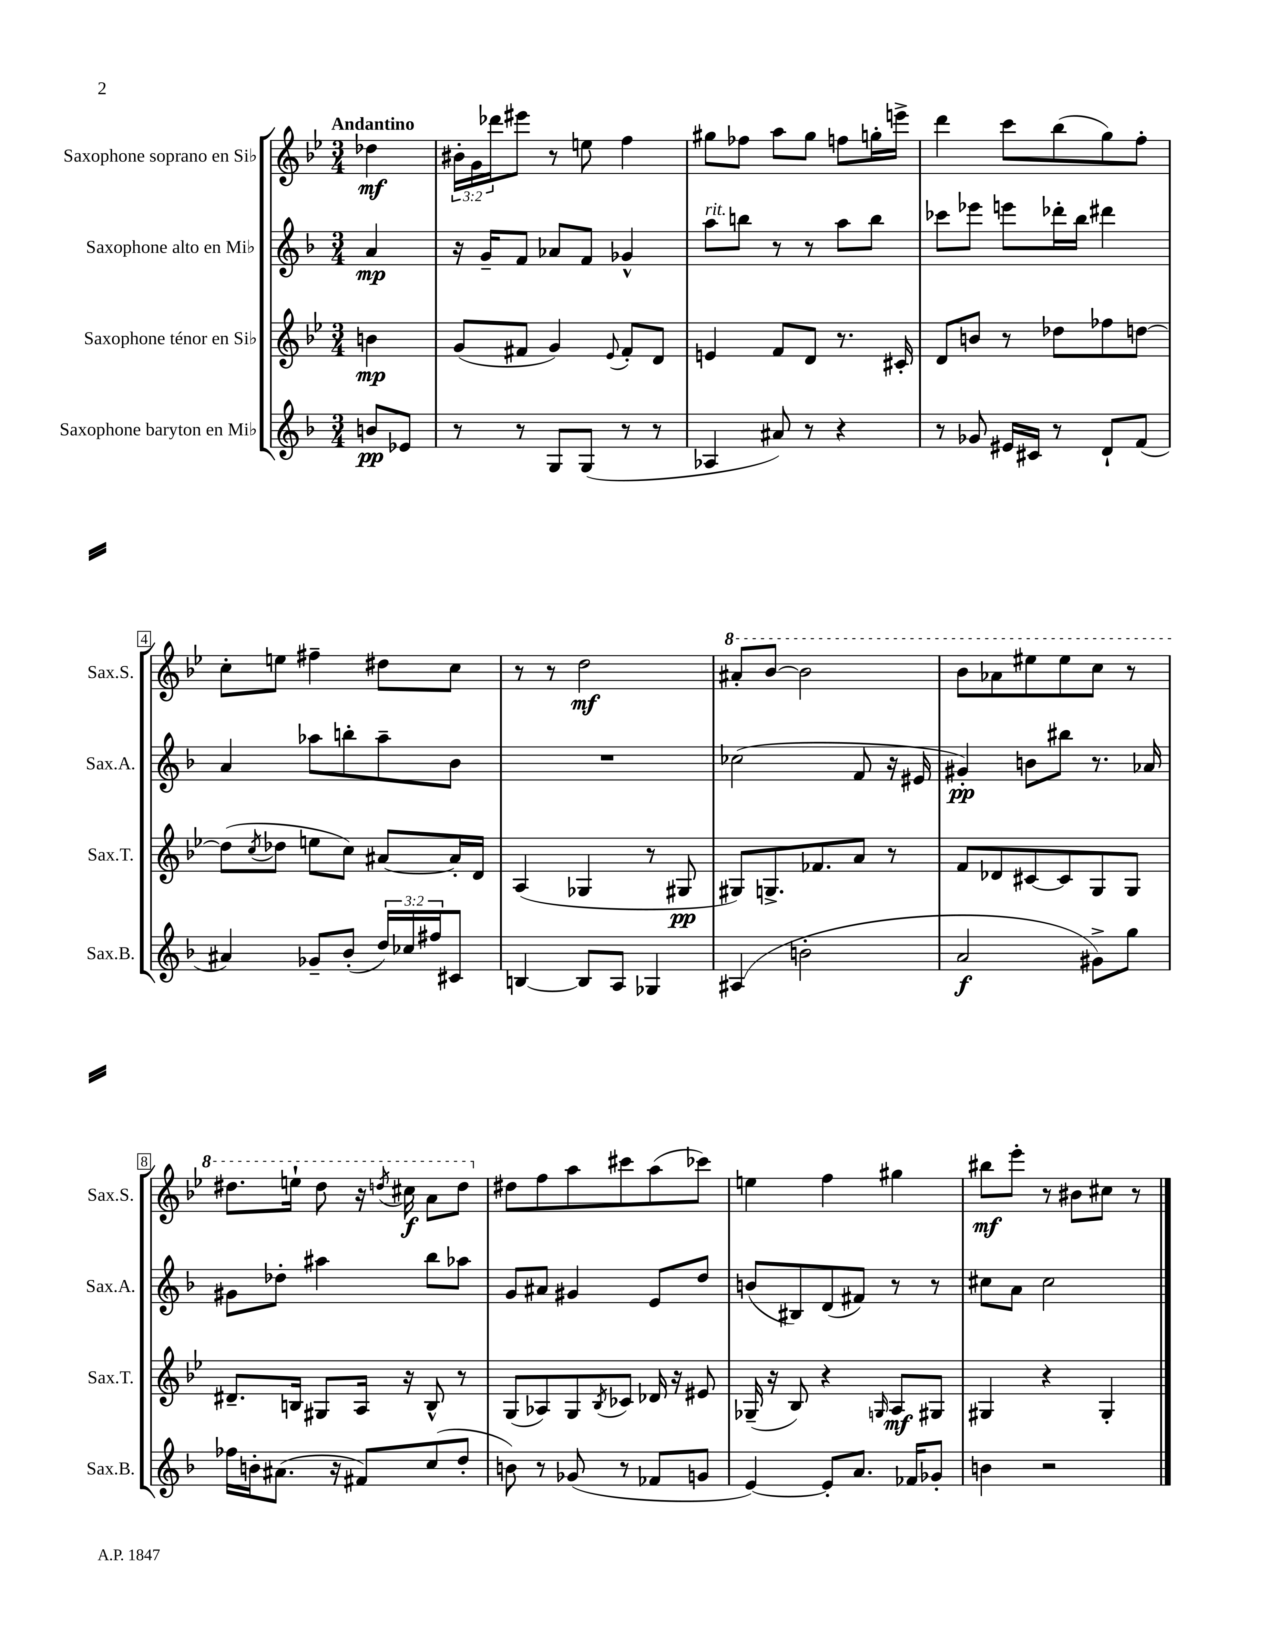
<<
\new StaffGroup <<
\new Staff = "s0" \with { instrumentName = "Saxophone soprano en Sib" shortInstrumentName = "Sax.S." } {
    \clef treble \key bes \major \numericTimeSignature \time 3/4 \override Staff.TupletNumber.text = #tuplet-number::calc-fraction-text \partial 4 \tempo "Andantino"
    des''4\mf |
    \tuplet 3/2 { bis'16-. g'16 des'''16 } eis'''8 r8 e''8 f''4 |
    gis''8 fes''8 a''8 gis''8 f''8 g''16-. e'''16-> |
    d'''4 c'''8 bes''8( g''8) f''8-. |
    c''8-. e''8 fis''4-- dis''8 c''8 |
    r8 r8 d''2\mf |
    \ottava #1 ais''8-. bes''8~ bes''2 |
    bes''8 aes''8 eis'''8 eis'''8 c'''8 r8 |
    dis'''8. e'''16-! dis'''8 r16 \acciaccatura { d'''8 } cis'''16\f a''8 d'''8 \ottava #0 |
    dis''8 f''8 a''8 cis'''8 a''8( ces'''8) |
    e''4 f''4 gis''4 |
    bis''8\mf ees'''8-. r8 bis'8 cis''8 r8 \bar "|." |
}
\new Staff = "s1" \with { instrumentName = "Saxophone alto en Mib" shortInstrumentName = "Sax.A." } {
    \clef treble \key f \major \numericTimeSignature \time 3/4 \partial 4
    a'4\mp |
    r16 g'16-- f'8 aes'8 f'8 ges'4-^ |
    a''8^\markup { \italic "rit." } b''8 r8 r8 a''8 b''8 |
    ces'''8 ees'''8 e'''8 des'''16-. bes''16 dis'''4 |
    a'4 aes''8 b''8-. aes''8-- bes'8 |
    R2. |
    ces''2( f'8 r16 eis'16 |
    gis'4-.\pp) b'8 bis''8 r8. aes'16 |
    gis'8 des''8-. ais''4 bes''8 aes''8 |
    g'8 ais'8 gis'4 e'8 d''8 |
    b'8( bis8) d'8( fis'8) r8 r8 |
    cis''8 a'8 cis''2 \bar "|." |
}
\new Staff = "s2" \with { instrumentName = "Saxophone ténor en Sib" shortInstrumentName = "Sax.T." } {
    \clef treble \key bes \major \numericTimeSignature \time 3/4 \partial 4
    b'4\mp |
    g'8( fis'8 g'4) \appoggiatura { ees'8 } fis'8-. d'8 |
    e'4 f'8 d'8 r8. cis'16-. |
    d'8 b'8 r8 des''8 fes''8 d''8~ |
    d''8( \acciaccatura { c''8 } des''8 e''8 c''8) ais'8~ ais'16-. d'16 |
    a4( ges4 r8 gis8\pp |
    gis8) g8.-> fes'8. a'8 r8 |
    f'8 des'8 cis'8~ cis'8 g8 g8 |
    dis'8.-- b16 gis8 a16 r16 b8-^ r8 |
    g8( aes8) g8 \acciaccatura { bes8 } ces'8 des'16 r16 eis'8 |
    ges16--( r16 bes8) r4 \grace { g16 } a8\mf gis8 |
    gis4 r4 gis4-. \bar "|." |
}
\new Staff = "s3" \with { instrumentName = "Saxophone baryton en Mib" shortInstrumentName = "Sax.B." } {
    \clef treble \key f \major \numericTimeSignature \time 3/4 \override Staff.TupletNumber.text = #tuplet-number::calc-fraction-text \partial 4
    b'8\pp ees'8 |
    r8 r8 g8 g8( r8 r8 |
    aes4 ais'8) r8 r4 |
    r8 ges'8 eis'16 cis'16 r8 d'8-! f'8( |
    ais'4) ges'8-- bes'8-.( \tuplet 3/2 { d''16) ces''16 fis''16 } cis'8 |
    b4~ b8 a8 ges4 |
    ais4( b'2-. |
    a'2\f gis'8->) g''8 |
    fes''16 b'16-. ais'8.( r16 fis'8) c''8( d''8-. |
    b'8) r8 ges'8( r8 fes'8 g'8 |
    e'4~) e'8-. a'8. fes'16 ges'8-. |
    b'4 r2 \bar "|." |
}
>>
>>
\layout { \context { \Score \override BarNumber.stencil = #(make-stencil-boxer 0.1 0.3 ly:text-interface::print) } }
